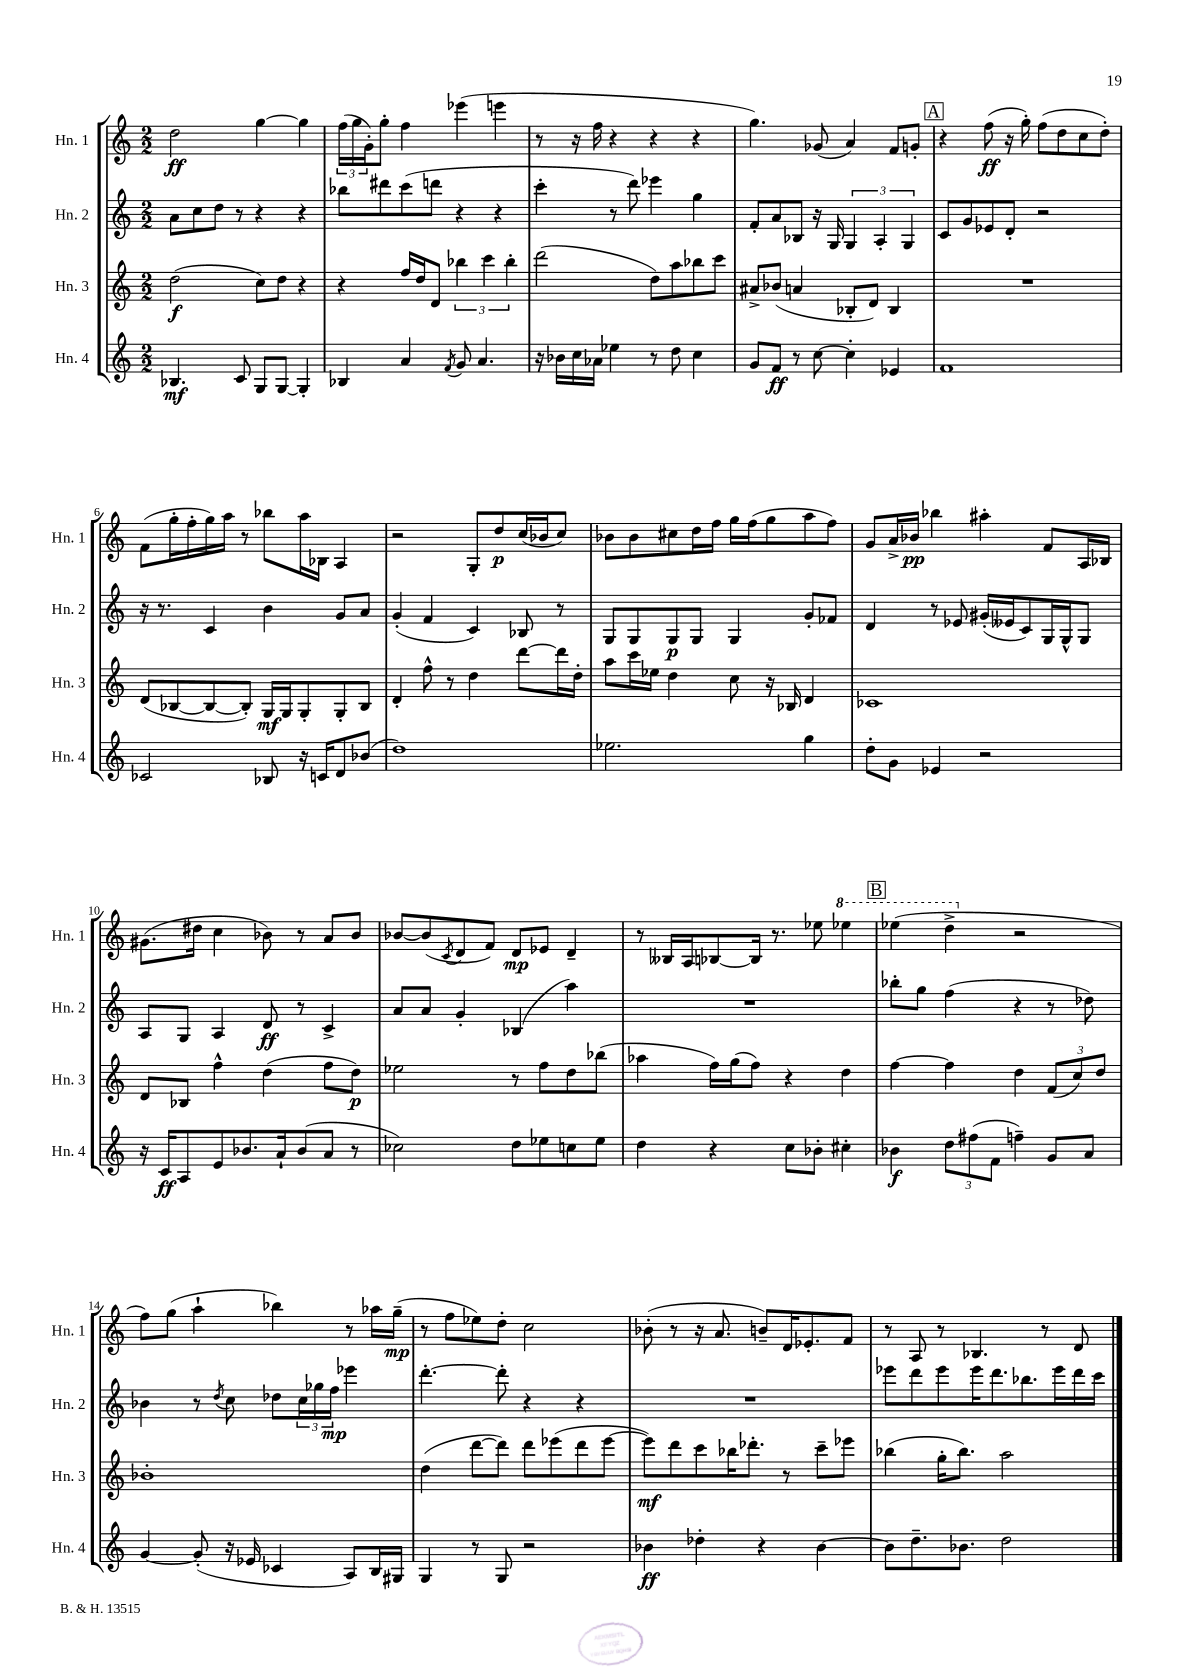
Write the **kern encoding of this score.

**kern	**kern	**kern	**kern
*staff4	*staff3	*staff2	*staff1
*clefG2	*clefG2	*clefG2	*clefG2
*k[]	*k[]	*k[]	*k[]
*M2/2	*M2/2	*M2/2	*M2/2
4.B-	(2dd	8a	2dd
.	.	8cc	.
.	.	8dd	.
8c	.	8r	.
8G	8cc)	4r	[4gg
[8G	8dd	.	.
4G']	4r	4r	4gg]
=	=	=	=
4B-	4r	8bb-	(24ff
.	.	.	24gg
.	.	.	24g')
.	.	8ddd#	8gg'
4a	16ff	(8ccc	4ff
.	16dd	.	.
.	8d	8ddd	.
8qf	.	.	.
8g	6bb-	4r	(4eee-
4.a	.	.	.
.	6ccc	.	.
.	.	4r	4eee
.	6bb-'	.	.
=	=	=	=
16r	(2ddd	4ccc'	8r
16b-	.	.	.
16cc	.	.	16r
16a-	.	.	16ff
4ee-	.	8r	4r
.	.	8ddd)	.
8r	8dd)	4eee-	4r
8dd	8aa	.	.
4cc	8bb-	4gg	4r
.	8ccc	.	.
=	=	=	=
8g	8a#^	8f'	4.gg)
8f	(8b-	8a	.
8r	4a	8B-	.
[8cc	.	16r	(8g-
.	.	16G	.
4cc']	8B-'	6G	4a)
.	8d)	.	.
.	.	6A'	.
4e-	4B-	.	8f
.	.	6G	.
.	.	.	8g'
=	=	=	=
1f	1r	8c	4r
.	.	8g	.
.	.	8e-	(8ff
.	.	8d'	16r
.	.	.	16gg')
.	.	2r	(8ff
.	.	.	8dd
.	.	.	8cc
.	.	.	8dd')
=	=	=	=
2c-	(8d	16r	(8f
.	.	8.r	.
.	[8B-	.	16gg'
.	.	.	16ff'
.	8B-_	4c	16gg)
.	.	.	16aa
.	8B-'])	.	8r
8B-	16G	4b	8bb-
.	16G	.	.
16r	8G'	.	16aa
16c	.	.	16B-
8d	8G'	8g	4A
(8b-	8B-	8a	.
=	=	=	=
1dd)	4d'	(4g'	2r
.	8ff^^	4f	.
.	8r	.	.
.	4dd	4c)	8G'
.	.	.	8dd
.	[8ddd	8B-	(16cc
.	.	.	16b-
.	16ddd]	8r	8cc)
.	16dd'	.	.
=	=	=	=
2.ee-	8aa	8G	8b-
.	16ccc	8G	8b-
.	16ee-	.	.
.	4dd	8G	8cc#
.	.	8G	16dd
.	.	.	16ff
.	8cc	4G	16gg
.	.	.	(16ff
.	16r	.	8gg
.	16B-	.	.
4gg	4d	8g'	8aa
.	.	8f-	8ff)
=	=	=	=
8dd'	1c-	4d	8g
8g	.	.	16a^
.	.	.	16b-
4e-	.	8r	4bb-
.	.	8e-	.
2r	.	(16g#'	4aa#'
.	.	16e--	.
.	.	8c)	.
.	.	16G	8f
.	.	16G^^	.
.	.	8G	16A
.	.	.	16B-
=	=	=	=
16r	8d	8A	(8.g#
16c	.	.	.
8A	8B-	8G	.
.	.	.	16dd#
8e	4ff^^	4A	4cc
8.b-	.	.	.
.	(4dd	8d	8b-)
16a`	.	.	.
(8b-	.	8r	8r
8a	8ff	4c^	8a
8r	8dd)	.	8b-
=	=	=	=
2cc-)	2ee-	8a	[8b-
.	.	8a	(8b-]
.	.	.	8qc
.	.	4g'	8d
.	.	.	8f)
8dd	8r	(4B-	8d
8ee-	8ff	.	8e-
8cc	8dd	4aa)	4d~
8ee-	(8bb-	.	.
=	=	=	=
4dd	4aa-	1r	8r
.	.	.	16B--
.	.	.	16A
4r	16ff)	.	[8B-
.	(16gg	.	.
.	8ff)	.	16B-]
.	.	.	8.r
8cc	4r	.	.
8b-'	.	.	8ee-
4cc#'	4dd	.	4eee-
=	=	=	=
4b-	[4ff	8bb-'	(4eee-
.	.	8gg	.
12dd	4ff]	(4ff	4ddd^
(12ff#	.	.	.
12f	.	.	.
4ff~)	4dd	4r	2r
8g	(12f	8r	.
.	12cc)	.	.
8a	.	8dd-)	.
.	12dd	.	.
=	=	=	=
[4g	1b-'	4b-	8ff)
.	.	.	(8gg
(8g']	.	8r	4aa`
.	.	8qdd	.
16r	.	8cc	.
16e-	.	.	.
4c-	.	8dd-	4bb-)
.	.	24cc	.
.	.	24gg-	.
.	.	24ff	.
8A)	.	4eee-	8r
16B	.	.	16aa-
16G#	.	.	(16gg~
=	=	=	=
4G	(4dd	[4.ddd'	8r
.	.	.	8ff
8r	[8ddd	.	8ee-)
8G	8ddd])	8ddd']	8dd'
2r	8ddd	4r	2cc
.	(8eee-	.	.
.	8ddd	4r	.
.	[8eee-	.	.
=	=	=	=
4b-	8eee-])	1r	(8b-'
.	8ddd	.	8r
4dd-'	8ccc	.	16r
.	.	.	8.a
.	16bb-	.	.
.	8.ddd-'	.	.
4r	.	.	8b~)
.	8r	.	16d
.	.	.	8.e-'
[4b-	8ccc~	.	.
.	8eee-	.	8f
=	=	=	=
8b-]	(4bb-	8eee-	8r
8.dd~	.	8ddd	8A
.	16gg'	8eee-	8r
8.b-	8.bb-)	.	.
.	.	16eee-	4.B-
.	.	8.ddd	.
2dd	2aa	.	.
.	.	8.bb-	.
.	.	.	8r
.	.	16eee-	.
.	.	16ddd	8d
.	.	16ccc	.
==	==	==	==
*-	*-	*-	*-
